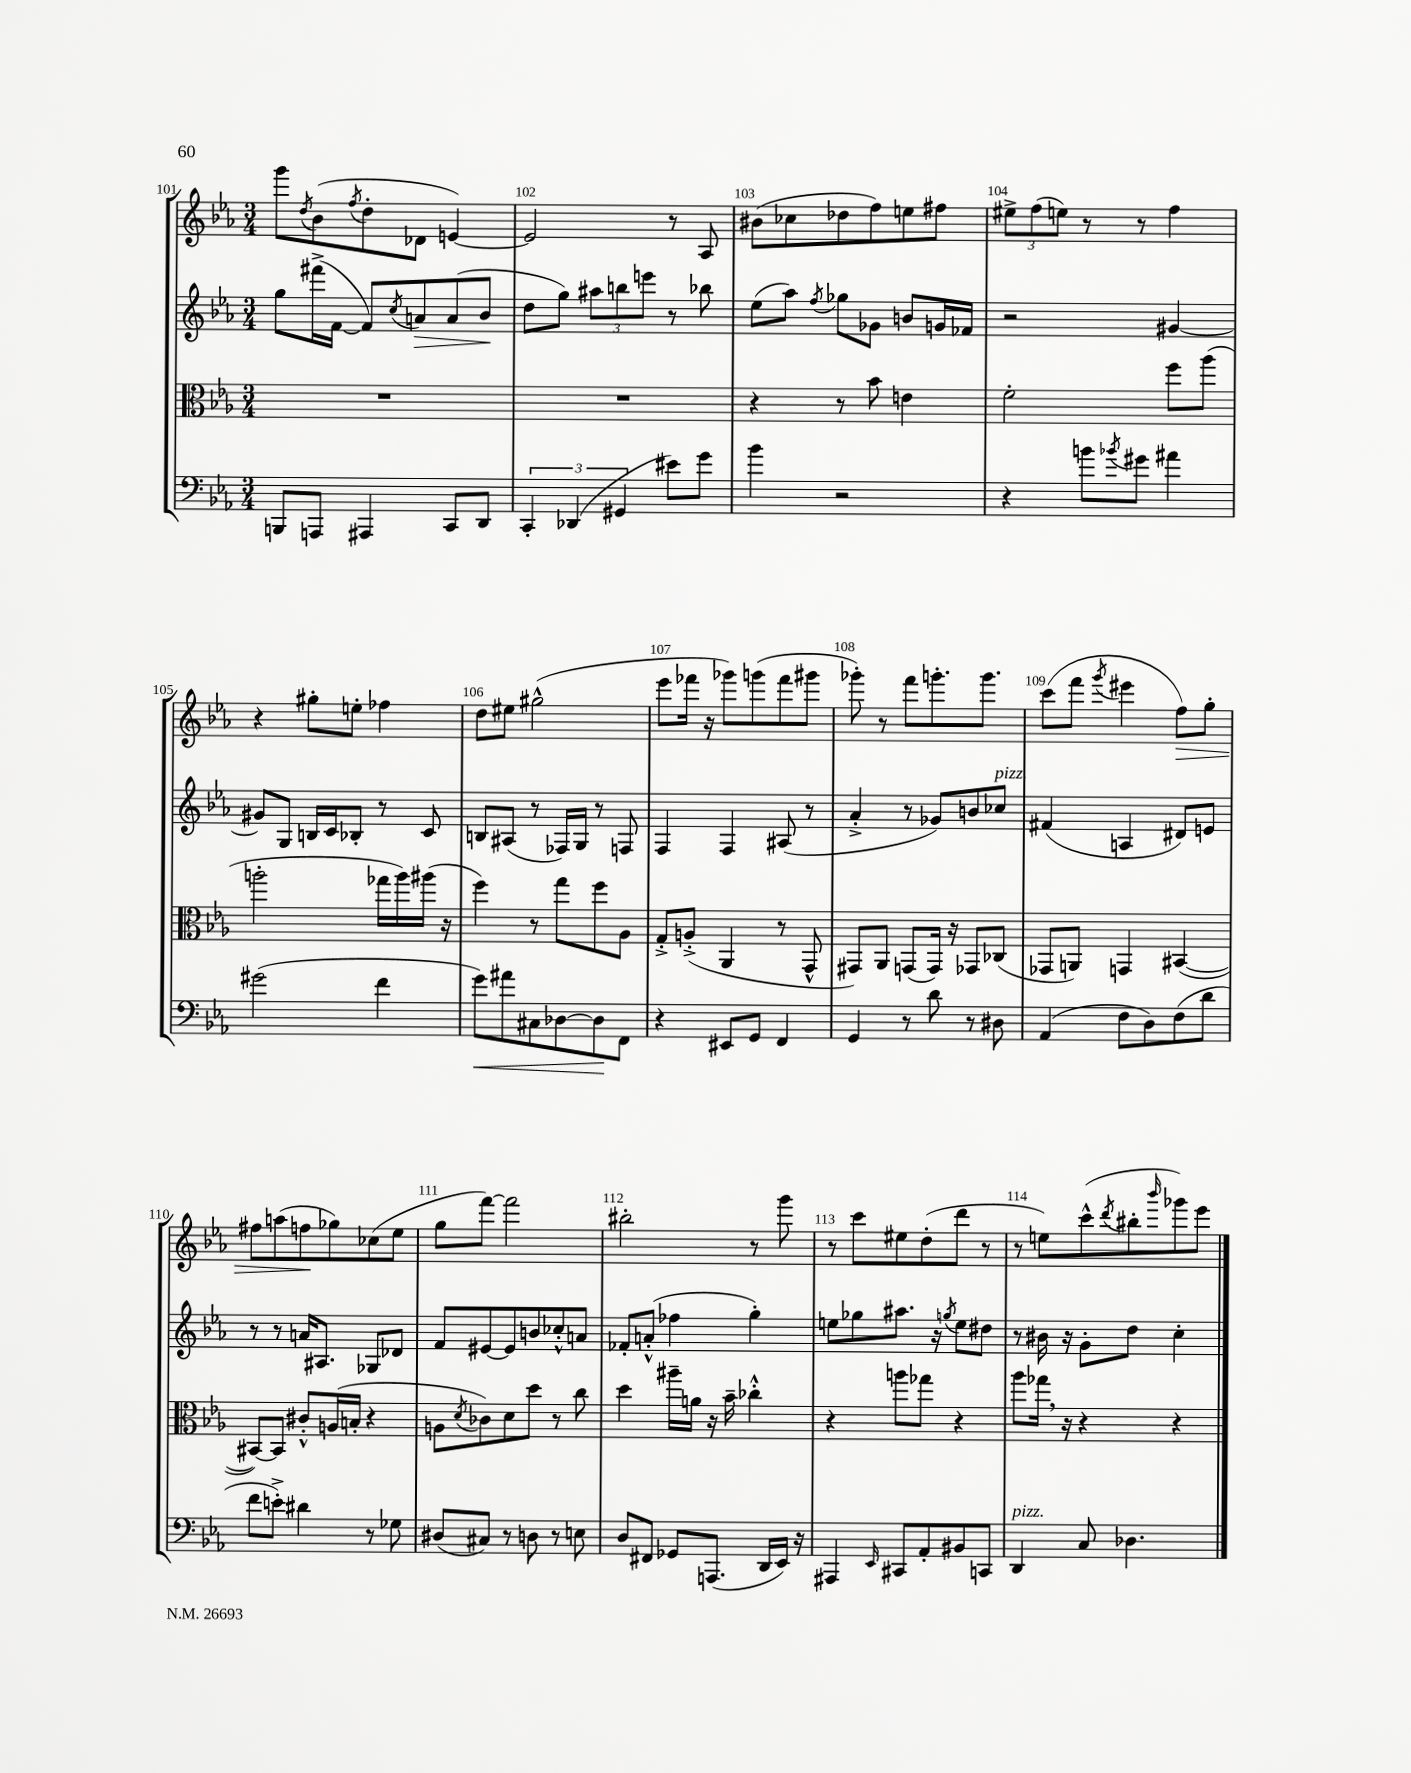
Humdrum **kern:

**kern	**kern	**kern	**kern
*staff4	*staff3	*staff2	*staff1
*clefF4	*clefC3	*clefG2	*clefG2
*k[b-e-a-]	*k[b-e-a-]	*k[b-e-a-]	*k[b-e-a-]
*M3/4	*M3/4	*M3/4	*M3/4
8BBB	2.r	8gg	8ggg
.	.	.	8qdd
8AAA	.	(16fff#^	(8b-
.	.	[16f	.
.	.	.	8qff
4AAA#	.	8f])	8dd'
.	.	8qcc	.
.	.	8a	8d-
8CC	.	(8a	[4e)
8DD	.	8b-	.
=	=	=	=
6CC'	2.r	8dd	2e]
.	.	8gg)	.
(6DD-	.	.	.
.	.	12aa#	.
6GG#	.	12bb	.
.	.	12eee	.
8e#)	.	8r	8r
8g	.	8bb-	8A-
=	=	=	=
4b-	4r	(8ee-	(8b#
.	.	8aa-)	8cc-
.	.	8qff	.
2r	8r	8gg-	8dd-
.	8b-	8g-	8ff)
.	4e	8b	8ee
.	.	16g	8ff#
.	.	16f-	.
=	=	=	=
4r	2f'	2r	12ee#^
.	.	.	(12ff
.	.	.	12ee)
8b	.	.	8r
8qb-	.	.	.
8g#	.	.	8r
4a#	8ff	[4g#	4ff
.	(8aa-	.	.
=	=	=	=
(2g#	2aa'	8g#]	4r
.	.	8G	.
.	.	16B	8gg#'
.	.	16c	.
.	.	8B-'	8ee'
4f	16gg-	8r	4ff-
.	16aa)	.	.
.	(16aa#	8c	.
.	16r	.	.
=	=	=	=
8g)	4ff)	8B	8dd
8a#	.	(8A#	8ee#
8C#	8r	8r	(2gg#^^
[8D-	8gg	16F-)	.
.	.	16G	.
8D-]	8ff	8r	.
8FF	8A-	8F	.
=	=	=	=
4r	8G'^	4F	8eee-
.	(8A'^	.	16fff-
.	.	.	16r
8EE#	4AA-	4F	8ggg-)
8GG	.	.	(8ggg
4FF	8r	(8A#	8fff-
.	8GG^^	8r	8ggg#
=	=	=	=
4GG	8GG#)	4a-'^	8ggg-')
.	8AA-	.	8r
8r	(8GG	8r	8fff
8d	16GG)	8g-)	8.ggg'
.	16r	.	.
8r	8GG-	8b	.
.	.	.	8.ggg
8D#	(8C-	8cc-	.
=	=	=	=
(4AA-	8GG-	(4f#	(8ccc
.	8AA)	.	8fff
.	.	.	8qggg
8F	4GG	4A	4eee#
8D)	.	.	.
(8F	([4BB#	8d#)	8ff)
8d	.	8e	8gg'
=	=	=	=
8f	8BB#_)	8r	8ff#
8e'^)	8BB#]	8r	(8aa
4d#	8c#'^^	16a	8ff
.	.	8.A#	.
.	(16A	.	8gg-)
.	16B'	.	.
8r	4r	8G-	(8cc-
8G-	.	8d-	8ee-
=	=	=	=
(8D#	8A	8f	8gg
.	8qd	.	.
8C#)	8c-)	[8e#	[8fff)
8r	8d	8e#]	2fff]
8D	8dd	8b	.
8r	8r	8cc-'^^	.
8E	8cc	8a	.
=	=	=	=
8D	4dd	8f-'	2bb#'
8FF#	.	(8a'^^	.
8GG-	16aa#~	4ff-	.
.	16a	.	.
(8.AAA	16r	.	.
.	16b-~	.	.
.	4cc-'^^	4gg')	8r
16DD	.	.	.
16EE-)	.	.	8ggg
16r	.	.	.
=	=	=	=
4AAA#	4r	8ee	8r
.	.	8gg-	8ccc
16qqEE-	.	.	.
8CC#	8aa	8.aa#	8ee#
8AA-'	8gg-	.	(8dd'
.	.	16r	.
.	.	8qgg	.
8BB#	4r	8ee	8ddd
8CC	.	8dd#	8r
=	=	=	=
4DD	8aa-	8r	8r
.	16gg-	16b#	8ee)
.	16r	16r	.
8C	4r	8g'	(8ccc^^
.	.	.	8qddd
4.D-	.	8dd	8bb#'
.	.	.	16qqbbb-
.	4r	4cc'	8ggg-)
.	.	.	8eee-
==	==	==	==
*-	*-	*-	*-
